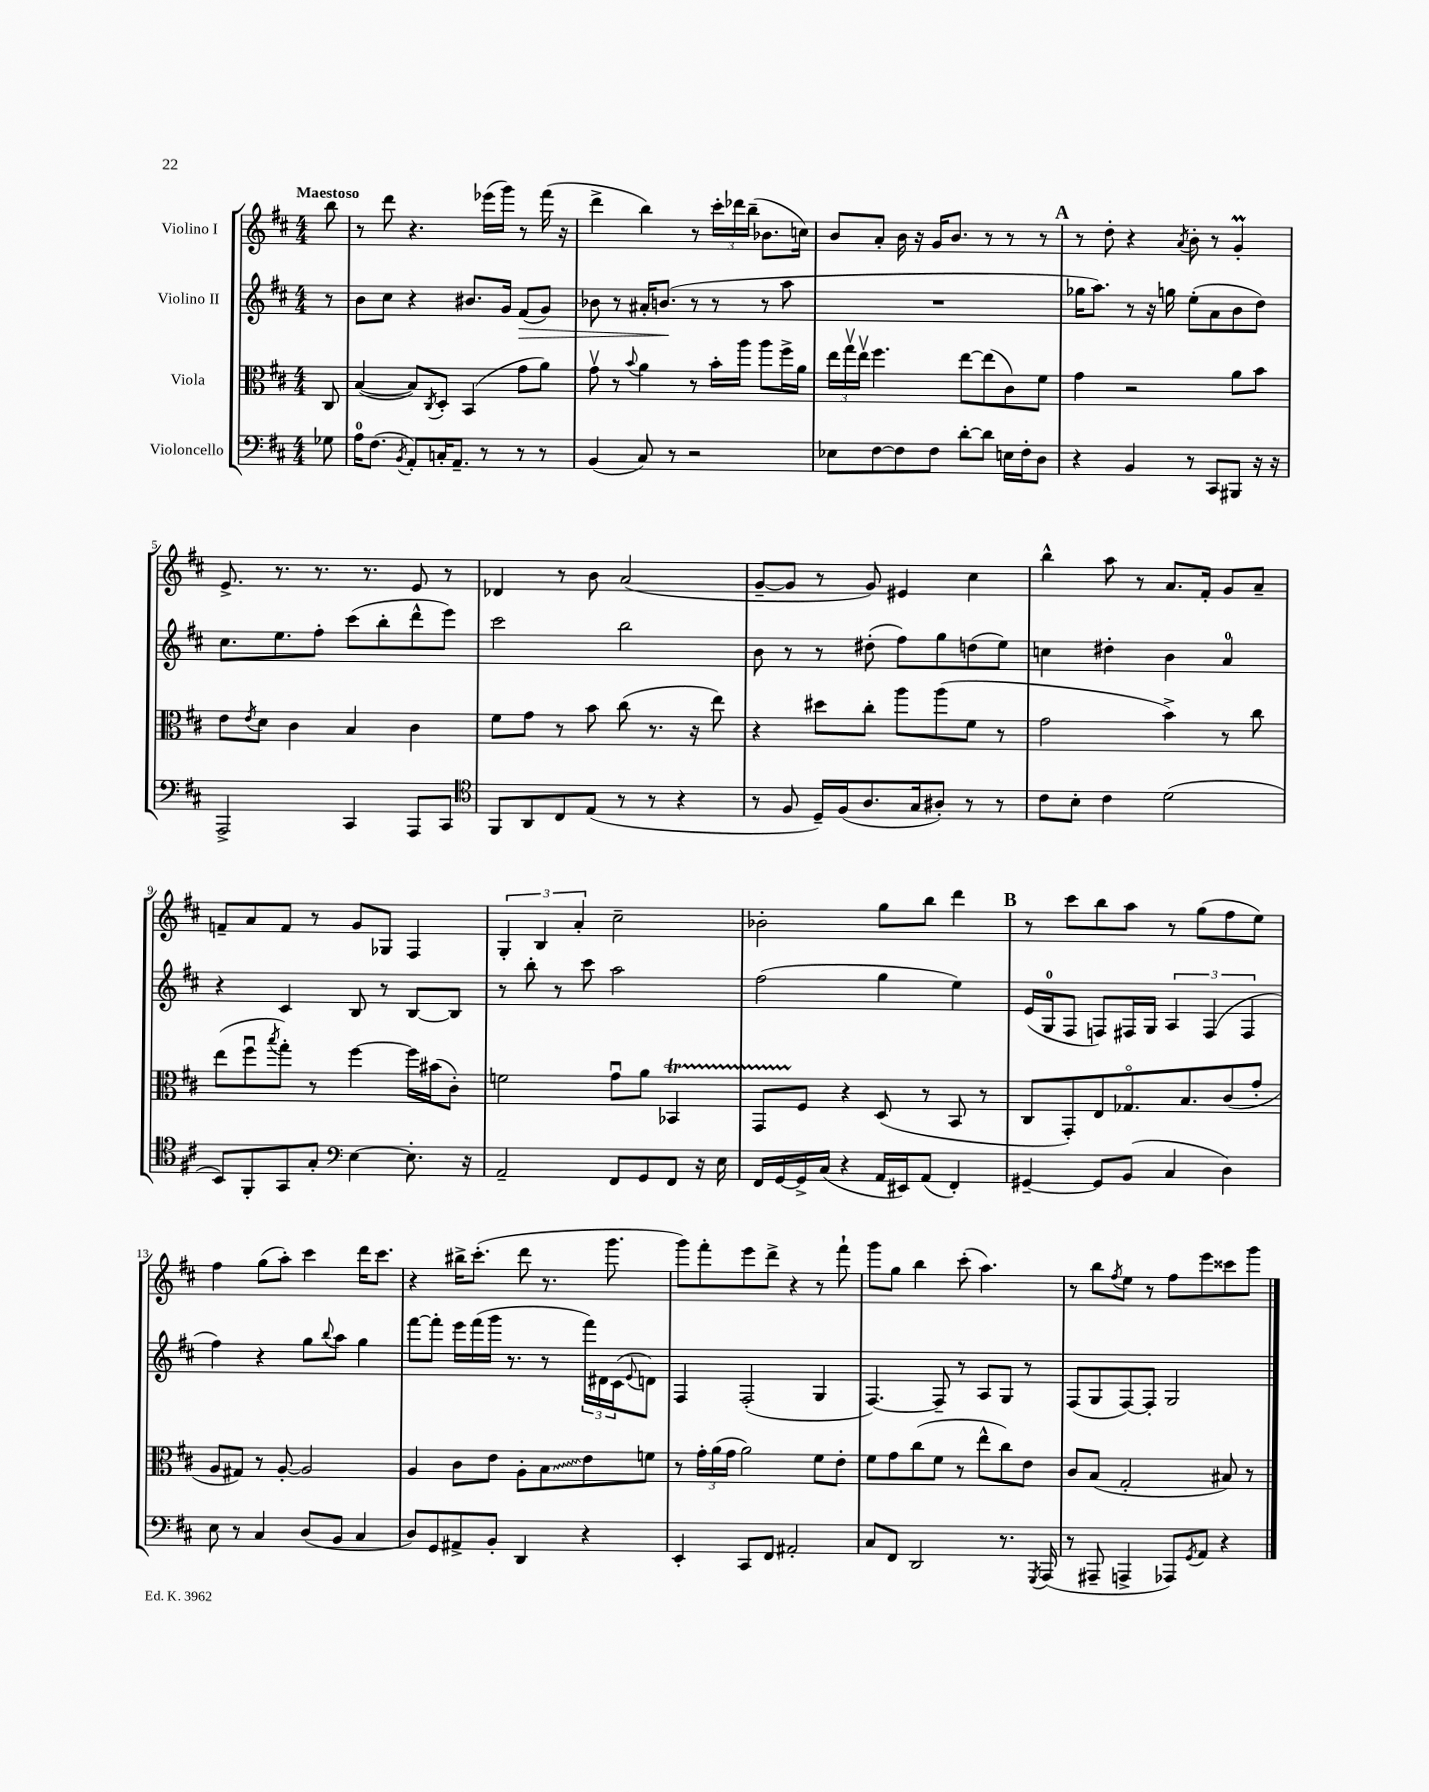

**kern	**kern	**kern	**kern
*staff4	*staff3	*staff2	*staff1
*clefF4	*clefC3	*clefG2	*clefG2
*k[f#c#]	*k[f#c#]	*k[f#c#]	*k[f#c#]
*M4/4	*M4/4	*M4/4	*M4/4
8G-	8C#	8r	8bb
=	=	=	=
16A	([4B	8b	8r
(8.F#	.	.	.
.	.	8cc#	8ddd
8qBB	.	.	.
8AA')	8B])	4r	4.r
.	8qC#	.	.
16C'	8D'	.	.
8.AA~	.	.	.
.	(4BB	8.b#	.
8r	.	.	(16eee-
.	.	16g	16ggg)
8r	8g	(8f#	8r
8r	8a)	8g)	(16fff#
.	.	.	16r
=	=	=	=
(4BB	8gv	8b-	4ddd^
.	8r	8r	.
.	8qqb	.	.
8C#)	4a	16a#'	4bb)
.	.	(8.b	.
8r	.	.	.
2r	8r	8r	8r
.	16b'	8r	24ccc#'
.	.	.	24ddd-
.	16aa	.	.
.	.	.	(24bb~
.	8aa	8r	8.b-
.	16ff#^	8aa	.
.	16a	.	16cc)
=	=	=	=
8E-	24ee	1r	8b
.	24ggv	.	.
.	24eev	.	.
[8F#	4.ff#	.	8a'
8F#]	.	.	16b
.	.	.	16r
8F#	.	.	16g
.	.	.	8.b
[8d'	[8ee	.	.
8d]	(8ee]	.	8r
16E	8c#)	.	8r
16F#'	.	.	.
8D	8f#	.	8r
=	=	=	=
4r	4g	16gg-	8r
.	.	8.aa)	.
.	.	.	8dd'
4BB	2r	8r	4r
.	.	16r	.
.	.	16gg	.
.	.	.	8qa
8r	.	(8ee'	8b'
8CC#	.	8a	8r
8BBB#	8a	8b	4g'
16r	8b	8dd)	.
16r	.	.	.
=	=	=	=
2AAA^	8e	8.cc#	8.e^
.	8qe	.	.
.	8d	.	.
.	.	8.ee	8.r
.	4c#	.	.
.	.	8ff#'	8.r
4CC#	4B	(8ccc#	.
.	.	.	8.r
.	.	8bb'	.
8AAA	4c#	8ddd^^	8e
8CC#	.	8eee)	8r
=	=	=	=
*clefC4	*	*	*
8FF#	8f#	2ccc#	4d-
8AA	8g	.	.
8C#	8r	.	8r
(8E	8b	.	8b
8r	(8cc#	2bb	(2a
8r	8.r	.	.
4r	.	.	.
.	16r	.	.
.	8ee)	.	.
=	=	=	=
8r	4r	8b	[8g~
8F#	.	8r	8g]
16D~)	8dd#	8r	8r
(16F#	.	.	.
8.A	8cc#'	(8dd#'	8g)
.	8aa	8ff#)	4e#
16G	.	.	.
8A#')	(8aa	8gg	.
8r	8f#	(8dd	4cc#
8r	8r	8ee)	.
=	=	=	=
8c#	2g	4cc	4bb^^
8B'	.	.	.
4c#	.	4dd#'	8aa
.	.	.	8r
(2d	4b^)	4b	8.a
.	.	.	16f#'
.	8r	4a	8g
.	8cc#	.	8a~
=	=	=	=
8BB)	(8ee	4r	8f~
8FF#'	8ff#u	.	8a
.	8qbb	.	.
8GG	8gg')	4c#	8f
8G'	8r	.	8r
*clefF4	*	*	*
[4E	[4ff#	8B	8g
.	.	8r	8G-
8.E']	16ff#]	[8B	4F#
.	(16b#	.	.
.	8c#')	8B]	.
16r	.	.	.
=	=	=	=
2AA~	2f	8r	6G'
.	.	8bb'	.
.	.	.	6B
.	.	8r	.
.	.	.	6a'
.	.	8ccc#	.
8FF#	8gu	2aa	2cc#~
8GG	8a	.	.
8FF#	4BB-	.	.
16r	.	.	.
16E	.	.	.
=	=	=	=
16FF#	8GG	(2ff#	2b-'
[16GG	.	.	.
16GG^]	8F#	.	.
(16C#	.	.	.
4r	4r	.	.
16AA	(8D	4gg	8gg
16EE#)	.	.	.
(8AA	8r	.	8bb
4FF#')	8BB	4ee)	4ddd
.	8r	.	.
=	=	=	=
[4GG#~	8C#	(16e	8r
.	.	16G	.
.	8GG')	8F#	8ccc#
8GG#]	8E	8F)	8bb
(8BB	8.G-o	16F#	8aa
.	.	16G	.
4C#	.	6A	8r
.	8.B	.	.
.	.	.	(8gg
.	.	(6F#	.
4D)	(8c#	.	8ff#
.	.	6F#	.
.	8g'	.	8ee)
=	=	=	=
8E	8A	4ff#)	4ff#
8r	8G#)	.	.
4C#	8r	4r	(8gg
.	[8A'	.	8aa')
(8D	2A]	8gg	4ccc#
.	.	8qqbb	.
8BB	.	8aa	.
4C#	.	4gg	16ddd
.	.	.	8.ccc#
=	=	=	=
8D)	4A	[8fff#	4r
8GG	.	8fff#']	.
8AA#^	8c#	16eee	16bb#^
.	.	(16fff#	(8.ccc#'
8BB'	8e	16ggg	.
.	.	8.r	.
4DD	8A'	.	8ddd
.	8B	8r	8.r
4r	8e	24fff#)	.
.	.	24d#	.
.	.	.	8.ggg
.	.	(24c#	.
.	.	8qqe	.
.	8f	8d)	.
=	=	=	=
4EE'	8r	4F#	8ggg)
.	24g'	.	8fff#'
.	(24a	.	.
.	24g	.	.
8CC#	2a)	(2F#'	8eee
8FF#	.	.	8ddd^
2AA#'	.	.	4r
.	8f#	4G	8r
.	8e'	.	8fff#`
=	=	=	=
8C#	8f#	[4.F#)	8ggg
8FF#	8g	.	8gg
2DD	(8cc#	.	4bb
.	8f#	8F#~]	.
.	8r	8r	(8ccc#'
.	8ee^^	8A	4.aa)
8.r	8cc#)	8G	.
.	8e	8r	.
8qGGG	.	.	.
(16AAA	.	.	.
=	=	=	=
8r	8c#	(8F#	8r
8AAA#~	(8B	8G	8bb
.	.	.	8qff#
4AAA^	2G'	[8F#)	8ee
.	.	8F#']	8r
8AAA-)	.	2G	8ff#
8qGG	.	.	.
8AA	.	.	8eee
4r	8B#)	.	8ccc##
.	8r	.	8ggg
==	==	==	==
*-	*-	*-	*-
